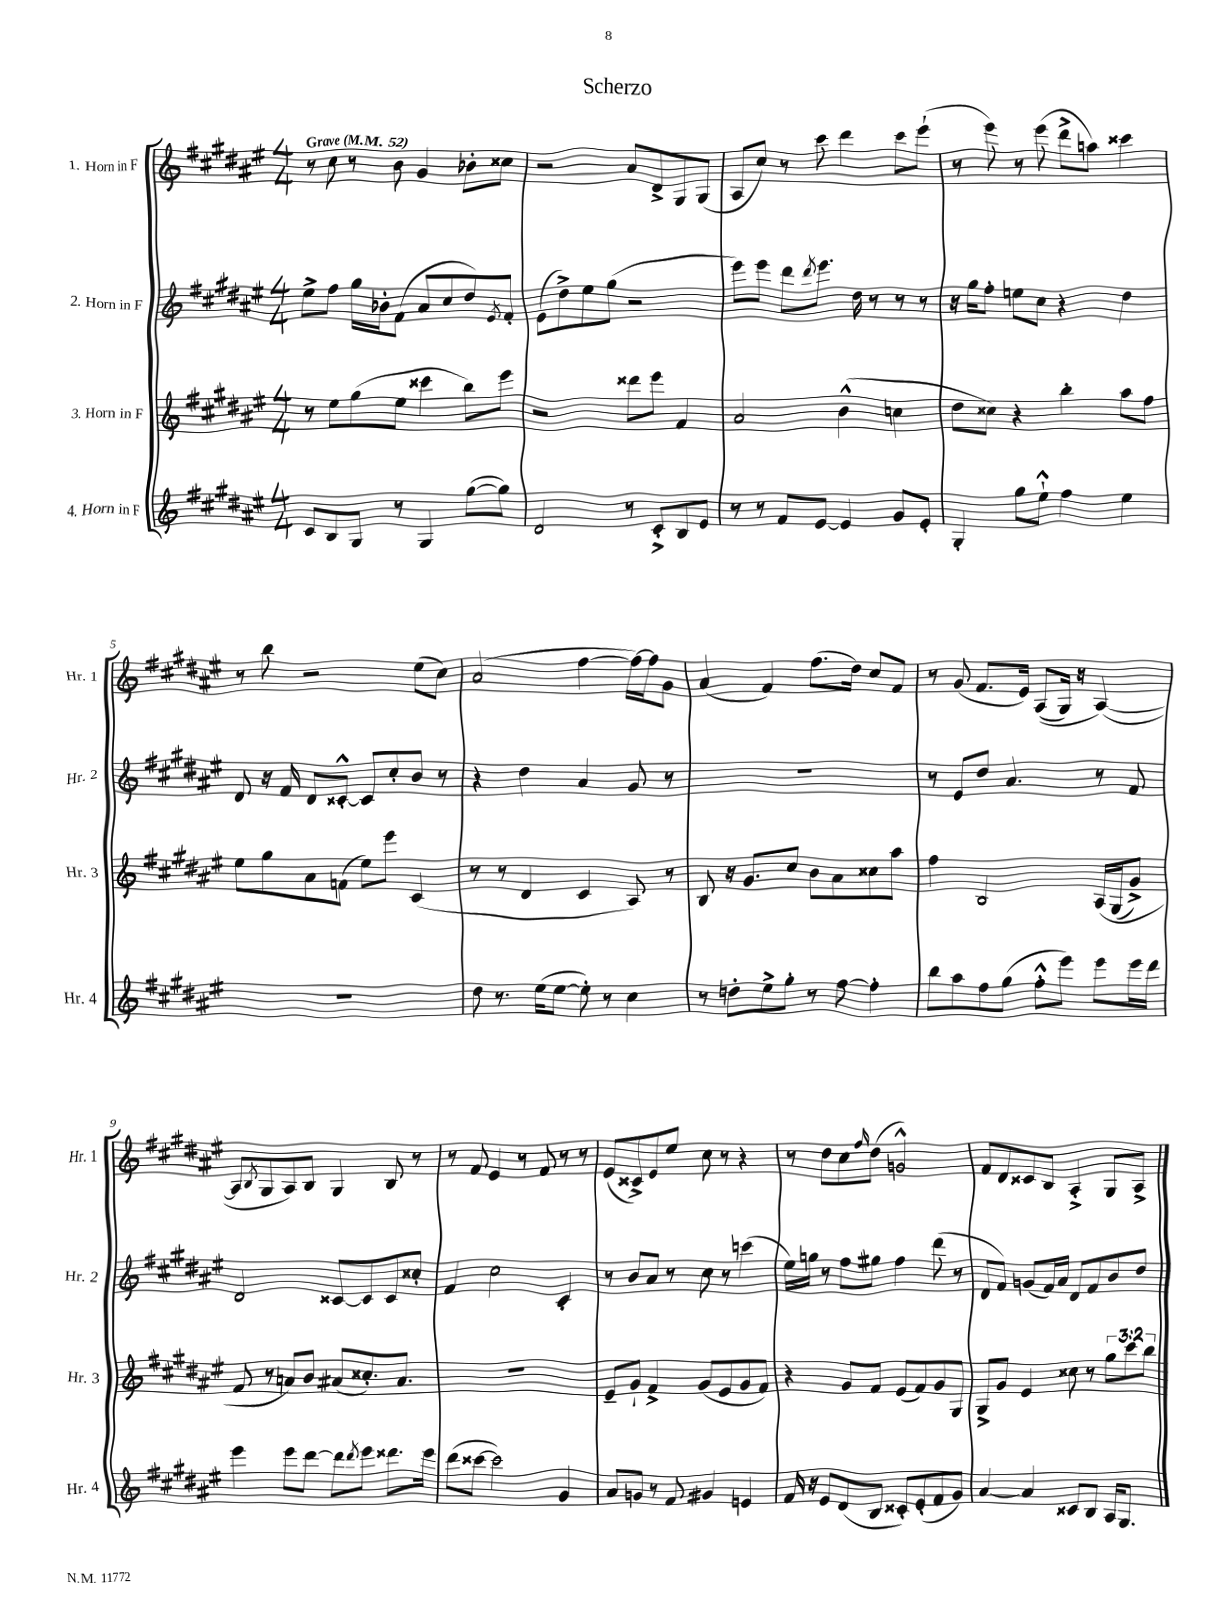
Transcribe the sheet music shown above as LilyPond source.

\header { title = "Scherzo" }
<<
\new StaffGroup <<
\new Staff = "s0" \with { instrumentName = "1. Horn in F" shortInstrumentName = "Hr. 1" } {
    \clef treble \key fis \major \numericTimeSignature \time 4/4 \tempo "Grave" 4 = 52
    r8 cis''8 r8 b'8 gis'4 bes'8-. cisis''8 |
    r2 ais'8 dis'8-> gis8 gis8( |
    ais8 cis''8) r8 cis'''8 dis'''4 cis'''8 eis'''8-!( |
    r8 eis'''8) r8 eis'''8( dis'''8-> a''8) cisis'''4 |
    r8 b''8 r2 eis''8( cis''8) |
    ais'2( fis''4~ fis''16~) fis''16 gis'8 |
    ais'4( fis'4) fis''8.( dis''16) cis''8 fis'8 |
    r8 gis'8( fis'8. eis'16) ais8(\( gis16) r16 ais4~(\) |
    ais8 \acciaccatura { b8 } gis8 ais8) b8 gis4 b8 r8 |
    r8 fis'8 eis'4 r8 fis'8 r8 r8 |
    eis'8( cisis'8->) eis'8 eis''8 cis''8 r8 r4 |
    r8 dis''8 cis''8 \grace { fis''16 } dis''8( g'2-^) |
    fis'8 dis'8 cisis'8 b8 ais4-.-> gis8 ais8-> \bar "|." |
}
\new Staff = "s1" \with { instrumentName = "2. Horn in F" shortInstrumentName = "Hr. 2" } {
    \clef treble \key fis \major \numericTimeSignature \time 4/4
    eis''8-> fis''8 gis''16 bes'16-. fis'8( ais'8 cis''8 dis''8) \acciaccatura { eis'8 } fis'8-. |
    eis'8( dis''8->) eis''8 gis''8( r2 |
    eis'''8) eis'''8 dis'''8 \acciaccatura { dis'''8 } eis'''8. dis''16 r8 r8 r8 |
    r16 gis''16 fis''8-. e''8 cis''8 r4 dis''4 |
    dis'8 r16 fis'16 dis'8 cisis'8~-.-^ cisis'8 cis''8-. b'8 r8 |
    r4 dis''4 ais'4 gis'8 r8 |
    R1 |
    r8 eis'8 dis''8 ais'4. r8 fis'8 |
    dis'2 cisis'8~ cisis'8 cisis'8 cisis''8-. |
    fis'4 cis''2 cis'4-. |
    r8 b'8 ais'8 r8 cis''8 r8 c'''4( |
    eis''16) g''16 r8 fis''8 gis''8 fis''4 dis'''8( r8 |
    dis'8 fis'8) g'8( fis'16) ais'16 dis'8 fis'8 b'8 dis''8 \bar "|." |
}
\new Staff = "s2" \with { instrumentName = "3. Horn in F" shortInstrumentName = "Hr. 3" } {
    \clef treble \key fis \major \numericTimeSignature \time 4/4 \override Staff.TupletNumber.text = #tuplet-number::calc-fraction-text
    r8 eis''8 gis''8( eis''8 cisis'''4 b''8) eis'''8 |
    r2 disis'''8 eis'''8 fis'4 |
    ais'2 b'4-^( c''4 |
    dis''8 cisis''8) r4 b''4-. ais''8 fis''8 |
    eis''8 gis''8 ais'8 f'8( eis''8) eis'''8 cis'4( |
    r8 r8 dis'4 cis'4 ais8) r8 |
    b8 r16 gis'8. cis''8 b'8 ais'8 cisis''8 ais''8 |
    fis''4 b2 ais16\( gis16( gis'8->) |
    fis'8 r8 a'8\) b'8 ais'8( cisis''8.-.) ais'8. |
    R1 |
    eis'8-- gis'8-! fis'4-> gis'8( eis'8 gis'8 fis'8) |
    r4 gis'8 fis'8 eis'8( fis'8) gis'8 gis8 |
    gis8-> gis'8 eis'4 cisis''8 r8 \tuplet 3/2 { gis''8 cis'''8 b''8 } \bar "|." |
}
\new Staff = "s3" \with { instrumentName = "4. Horn in F" shortInstrumentName = "Hr. 4" } {
    \clef treble \key fis \major \numericTimeSignature \time 4/4
    cis'8 b8 gis8 r8 gis4 gis''8~( gis''8) |
    dis'2 r8 cis'8-.-> b8 eis'8 |
    r8 r8 fis'8 eis'8~ eis'4 gis'8 eis'8-. |
    gis4-. gis''8 eis''8-!-^ fis''4 eis''4 |
    r1 |
    dis''8 r8. eis''16( eis''8~ eis''8-.) r8 cis''4 |
    r8 d''8-. eis''8-> gis''8-. r8 fis''8~ fis''4-. |
    b''8 ais''8 fis''8 gis''8( fis''8-.-^ eis'''8) eis'''8 eis'''16 dis'''16 |
    eis'''4 eis'''8 dis'''8~ dis'''8 \acciaccatura { dis'''8 } eis'''8 disis'''8. eis'''16 |
    dis'''8( cisis'''8~ cisis'''2) gis'4 |
    ais'8 g'8 r8 fis'8 gis'4 e'4 |
    fis'16 r16 eis'8 dis'8( b8 cisis'8-.) eis'8-.( fis'8 gis'8) |
    ais'4~ ais'4 cisis'8 b8 ais16 gis8. \bar "|." |
}
>>
>>
